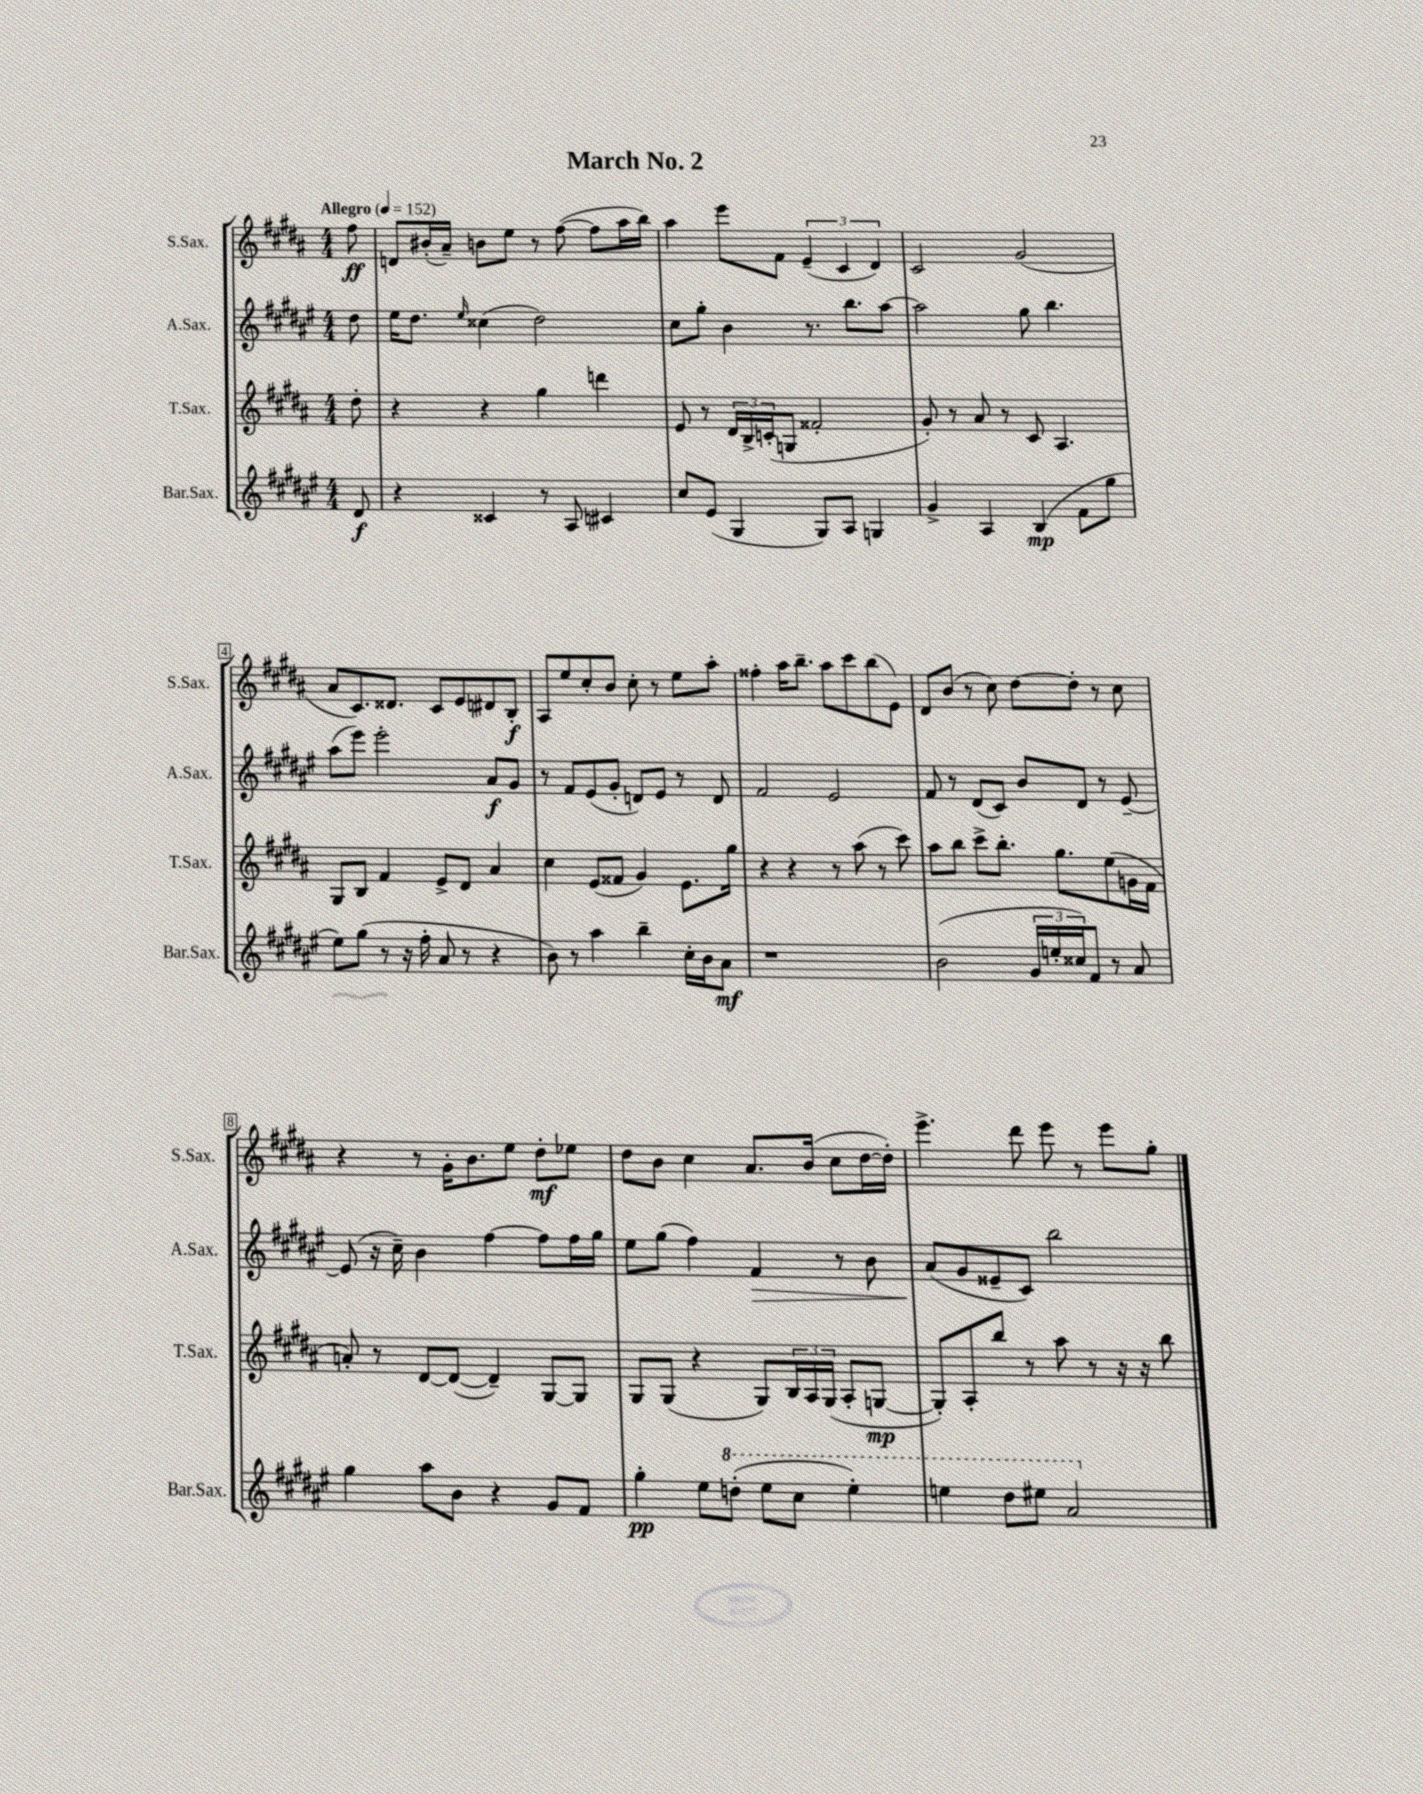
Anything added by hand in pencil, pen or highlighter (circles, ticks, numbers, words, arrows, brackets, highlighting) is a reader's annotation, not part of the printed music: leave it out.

**kern	**dynam	**kern	**dynam	**kern	**dynam	**kern	**dynam
*part4	*part4	*part3	*part3	*part2	*part2	*part1	*part1
*staff4	*staff4	*staff3	*staff3	*staff2	*staff2	*staff1	*staff1
*I"Bar.Sax.	*	*I"T.Sax.	*	*I"A.Sax.	*	*I"S.Sax.	*
*I'Bar.Sax.	*	*I'T.Sax.	*	*I'A.Sax.	*	*I'S.Sax.	*
*clefG2	*	*clefG2	*	*clefG2	*	*clefG2	*
*k[f#c#g#d#a#e#]	*	*k[f#c#g#d#a#]	*	*k[f#c#g#d#a#e#]	*	*k[f#c#g#d#a#]	*
*M4/4	*	*M4/4	*	*M4/4	*	*M4/4	*
*MM152	*	*MM152	*	*MM152	*	*MM152	*
=	=	=	=	=	=	=	=
!	!	!	!	!	!	!LO:TX:a:B:t=Allegro	!
8d#/	f	8dd#'\	.	8dd#\	.	8ff#\	ff
=1	=1	=1	=1	=1	=1	=1	=1
4r	.	4r	.	16ee#\KL	.	8dn/L	.
.	.	.	.	8.dd#\J	.	.	.
.	.	.	.	.	.	(16b#X'/L	.
.	.	.	.	.	.	16a#~/JJ)	.
.	.	.	.	16qqee#/	.	.	.
4c##X/	.	4r	.	(4cc##X\	.	8bn\L	.
.	.	.	.	.	.	8ee\J	.
8r	.	4gg#\	.	2dd#\)	.	8r	.
8A#/	.	.	.	.	.	([8ff#\	.
4c#X/	.	4dddn\	.	.	.	8ff#\L]	.
.	.	.	.	.	.	16aa#\L	.
.	.	.	.	.	.	16bb\JJ)	.
=2	=2	=2	=2	=2	=2	=2	=2
8cc#/L	.	8e/	.	8cc#\L	.	4aa#\	.
(8e#/J	.	8r	.	8gg#'\J	.	.	.
4G#/	.	24d#/LL	.	4b\	.	8eee\L	.
.	.	24B^/	.	.	.	.	.
.	.	(24cn'/J	.	.	.	.	.
.	.	8Gn/J	.	.	.	8f#\J	.
8G#/L)	.	2f##X'/	.	8.r	.	(6e~/	.
8A#/J	.	.	.	.	.	.	.
.	.	.	.	.	.	6c#/	.
.	.	.	.	8.bb\L	.	.	.
4Gn/	.	.	.	.	.	.	.
.	.	.	.	.	.	6d#/)	.
.	.	.	.	[8aa#\J	.	.	.
=3	=3	=3	=3	=3	=3	=3	=3
4g#^/	.	8g#'/)	.	2aa#\]	.	2c#/	.
.	.	8r	.	.	.	.	.
4A#/	.	8a#/	.	.	.	.	.
.	.	8r	.	.	.	.	.
(4B/	mp	8c#/	.	8gg#\	.	(2g#/	.
.	.	4.A#/	.	4.bb\	.	.	.
8f#\L	.	.	.	.	.	.	.
8gg#\J	.	.	.	.	.	.	.
!!LO:LB:g=z
=4	=4	=4	=4	=4	=4	=4	=4
8ee#\L)	.	8G#/L	.	(8aa#\L	.	8a#/L	.
(8gg#\J	.	8B/J	.	8eee#\J)	.	8.c#/)	.
8r	.	4f#/	.	2eee#'\	.	.	.
.	.	.	.	.	.	8.d##X/J	.
16r	.	.	.	.	.	.	.
16ff#'\	.	.	.	.	.	.	.
8a#/	.	8e^/L	.	.	.	8c#/L	.
8r	.	8d#/J	.	.	.	8e/	.
4r	.	4a#/	.	8a#/L	f	8d#X/	.
.	.	.	.	8g#/J	.	8B'/J	f
=5	=5	=5	=5	=5	=5	=5	=5
8b\)	.	4cc#\	.	8r	.	8A#/L	.
8r	.	.	.	8f#/L	.	8ee/	.
4aa#\	.	(8e/L	.	(8e#/	.	8cc#'/	.
.	.	8f##X/J	.	8g#'/J	.	8b/J	.
4bb~\	.	4g#/)	.	8dn/L)	.	8cc#'\	.
.	.	.	.	8e#/J	.	8r	.
16cc#'\LL	.	8.e\L	.	8r	.	8ee\L	.
16b\J	.	.	.	.	.	.	.
8a#\J	mf	.	.	8d/	.	8aa#'\J	.
.	.	16gg#\Jk	.	.	.	.	.
=6	=6	=6	=6	=6	=6	=6	=6
1r	.	4r	.	2f#/	.	4ff##X'\	.
.	.	4r	.	.	.	16aa#\KL	.
.	.	.	.	.	.	8.bb~\J	.
.	.	8r	.	2e#/	.	8aa#\L	.
.	.	(8aa#\	.	.	.	8ccc#\	.
.	.	8r	.	.	.	(8bb\	.
.	.	8ccc#\)	.	.	.	8e\J)	.
=7	=7	=7	=7	=7	=7	=7	=7
(2b\	.	8aa#\L	.	8f#/	.	8d#/L	.
.	.	8bb\J	.	8r	.	(8b/J	.
.	.	8ccc#^\L	.	(8d#/L	.	8r	.
.	.	8.bb'\J	.	8c#/J)	.	8cc#\)	.
24g#/LL	.	.	.	8b/L	.	[8dd#\L	.
24een'/	.	.	.	.	.	.	.
.	.	8.gg#\L	.	.	.	.	.
24cc##X/J)	.	.	.	.	.	.	.
8f#/J	.	.	.	8d#/J	.	8dd#'\J]	.
8r	.	(8ee\	.	8r	.	8r	.
8a#/	.	16gn\L	.	[8e#~/	.	8cc#\	.
.	.	16f#\JJ	.	.	.	.	.
!!LO:LB:g=z
=8	=8	=8	=8	=8	=8	=8	=8
4gg#\	.	8an'/)	.	(8e#/]	.	4r	.
.	.	8r	.	16r	.	.	.
.	.	.	.	16cc#~\)	.	.	.
8aa#\L	.	[8d#/L	.	4b\	.	8r	.
8b\J	.	(8d#/J_	.	.	.	16g#'\KL	.
.	.	.	.	.	.	8.b\	.
4r	.	4d#~/])	.	[4ff#\	.	.	.
.	.	.	.	.	.	8ee\J	.
8g#/L	.	[8G#/L	.	8ff#\L]	.	8dd#'\L	mf
8f#/J	.	8G#/J]	.	16ff#\L	.	8ee-X\J	.
.	.	.	.	16gg#\JJ	.	.	.
=9	=9	=9	=9	=9	=9	=9	=9
4gg#'\	pp	8G#/L	.	8ee#\L	.	8dd#\L	.
.	.	(8G#/J	.	(8gg#\J	.	8b\J	.
8ee#\L	.	4r	.	4ff#\)	.	4cc#\	.
*8va	*	*	*	*	*	*	*
(8dddn'\J	.	.	.	.	.	.	.
!	!	!	!	!	!LO:HP:b	!	!
8eee#\L	.	8G#/L)	.	4f#/	>	8.a#/L	.
8ccc#\J	.	24B/L	.	.	.	.	.
.	.	24A#/	.	.	.	.	.
.	.	.	.	.	.	(16b/Jk	.
.	.	(24G#/JJ	.	.	.	.	.
4eee#'\)	.	8A#'/L	.	8r	.	8cc#\L	.
.	.	[8Gn/J	mp	8b\	.	[16dd#\L	.
.	.	.	.	.	.	16dd#'\JJ])	.
=10	=10	=10	=10	=10	=10	=10	=10
4eeen\	.	8G'/L])	.	(8a#/L	.	4.eee^\	.
.	.	8A#'/	.	8g#/	]	.	.
8ddd#\L	.	8bb/J	.	8e##X~/	.	.	.
8eee#X\J	.	8r	.	8c#/J)	.	8ddd#\	.
2aa#/	.	8aa#\	.	2bb\	.	8eee\	.
.	.	8r	.	.	.	8r	.
.	.	16r	.	.	.	8eee\L	.
.	.	16r	.	.	.	.	.
.	.	8bb\	.	.	.	8gg#'\J	.
*X8va	*	*	*	*	*	*	*
==	==	==	==	==	==	==	==
*-	*-	*-	*-	*-	*-	*-	*-
